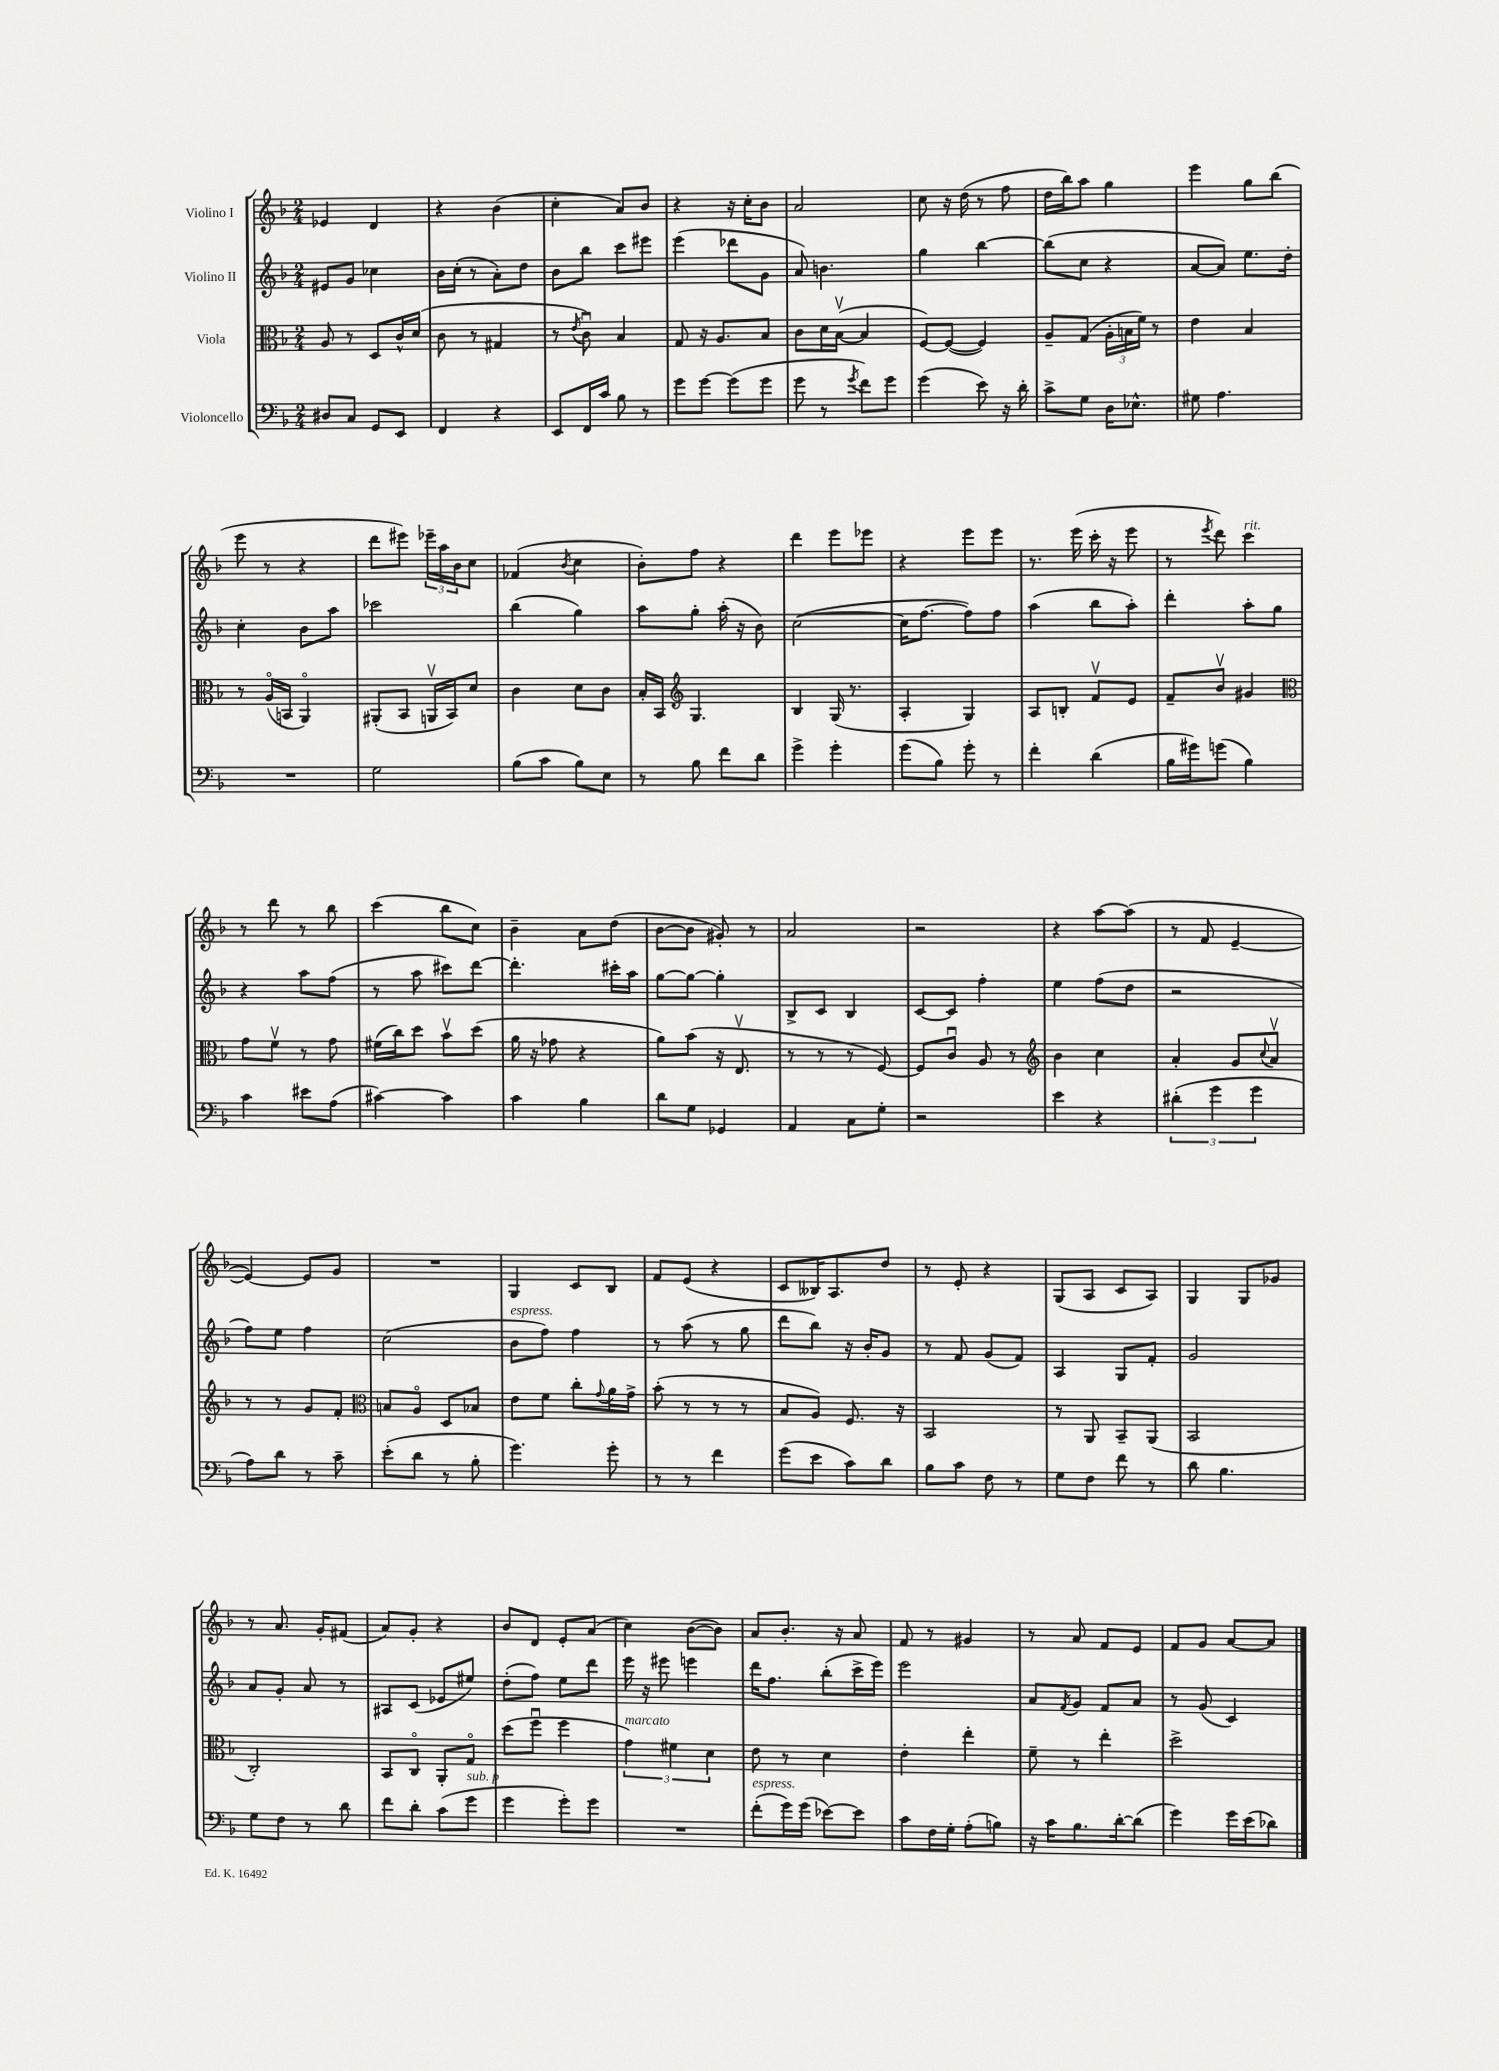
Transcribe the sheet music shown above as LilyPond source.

<<
\new StaffGroup <<
\new Staff = "s0" \with { instrumentName = "Violino I" } {
    \clef treble \key f \major \numericTimeSignature \time 2/4
    ees'4 d'4 |
    r4 bes'4( |
    c''4-. a'8) bes'8 |
    r4 r16 c''16-. bes'8 |
    a'2 |
    c''8 r16 d''16( r8 f''8 |
    d''16 bes''16) a''8 g''4 |
    e'''4 g''8 bes''8( |
    e'''8 r8 r4 |
    d'''8 eis'''8) \tuplet 3/2 { ees'''16-- a''16 bes'16 } c''8 |
    fes'4( \acciaccatura { bes'8 } c''4 |
    bes'8-.) f''8 r4 |
    d'''4 e'''8 ees'''8 |
    r4 e'''8 e'''8 |
    r8. e'''16( c'''16-. r16 e'''8 |
    r8 \acciaccatura { e'''8 } d'''8) c'''4^\markup { \italic "rit." } |
    r8 d'''8 r8 bes''8 |
    c'''4( bes''8 c''8) |
    bes'4-- a'8 d''8( |
    bes'8~ bes'8 gis'8-.) r8 |
    a'2 |
    r2 |
    r4 a''8~ a''8( |
    r8 f'8 e'4~-- |
    e'4~) e'8 g'8 |
    R2 |
    g4 c'8 bes8 |
    f'8 e'8( r4 |
    c'8 beses16) a8. d''8 |
    r8 e'8-. r4 |
    g8( a8 c'8 a8) |
    g4 g8 ges'8 |
    r8 a'8. g'16-. fis'8( |
    a'8) g'8-. r4 |
    bes'8 d'8 e'8-. a'8( |
    c''4) bes'8~( bes'8) |
    a'8 bes'8.-. r16 a'8 |
    f'8 r8 gis'4 |
    r8 a'8 f'8 e'8 |
    f'8 g'8 a'8~ a'8 \bar "|." |
}
\new Staff = "s1" \with { instrumentName = "Violino II" } {
    \clef treble \key f \major \numericTimeSignature \time 2/4
    eis'8 g'8 ces''4 |
    bes'16 c''16-.( r8 a'8-.) d''8 |
    bes'8 bes''8 c'''8 eis'''8 |
    e'''4( des'''8 g'8 |
    a'8) b'4. |
    g''4 bes''4~ |
    bes''8( c''8 r4 |
    a'8~ a'8) e''8. d''16-. |
    c''4-. bes'8 a''8 |
    ces'''2 |
    bes''4( g''4) |
    a''8 g''8-. a''16-.( r16 bes'8) |
    c''2~( |
    c''16 f''8.~ f''8) f''8 |
    a''4( bes''8 a''8-.) |
    d'''4-. a''8-. g''8 |
    r4 a''8 f''8( |
    r8 a''8 cis'''8) d'''8~ |
    d'''4.-. cis'''16-. a''16 |
    g''8~ g''8~ g''4-. |
    bes8-> c'8 bes4 |
    c'8~ c'8 f''4-. |
    e''4 f''8( d''8 |
    r2 |
    f''8) e''8 f''4 |
    c''2( |
    bes'8^\markup { \italic "espress." } f''8) f''4 |
    r8 a''8( r8 g''8 |
    d'''8 bes''8) r16 bes'16-. g'8 |
    r8 f'8 g'8( f'8) |
    a4 g8 f'8-. |
    g'2 |
    a'8 g'8-. a'8 r8 |
    ais8 c'8( ees'8 eis''8) |
    d''8-.( f''8) e''8 d'''8 |
    e'''16 r16 eis'''8 e'''4 |
    d'''16 f''8. bes''8-.( c'''16-> e'''16) |
    e'''2 |
    a'8 \acciaccatura { f'8 } g'8 f'8 a'8 |
    r8 g'8( c'4) \bar "|." |
}
\new Staff = "s2" \with { instrumentName = "Viola" } {
    \clef alto \key f \major \numericTimeSignature \time 2/4
    a8 r8 d8 c'16-^ d'16( |
    c'8 r8 gis4 |
    r8 \acciaccatura { e'8 } c'8\downbow) bes4 |
    g8 r16 a8. bes8 |
    c'8 d'16 bes16~\upbow( bes4 |
    f8~) f8~( f4) |
    a8-- g8( \tuplet 3/2 { a16-. b16 f'16) } r8 |
    e'4 bes4 |
    r8 a16\flageolet( b,16 a,4\flageolet) |
    ais,8-.( bes,8 a,16\upbow bes,16) d'8 |
    c'4 d'8 c'8 |
    bes16-. bes,16 \clef treble g4. |
    bes4 g16( r8. |
    a4-. g4) |
    a8 b8-. f'8\upbow e'8 |
    f'8-- bes'8\upbow gis'4 |
    \clef alto g'8 f'8\upbow r8 g'8 |
    fis'16( c''16) d''8 bes'8\upbow d''8( |
    a'16 r16 ges'8 r4 |
    a'8) bes'8( r16 e8.\upbow |
    r8 r8 r8 f8~) |
    f8 c'8\downbow a8 r8 |
    \clef treble bes'4 c''4 |
    a'4-. g'8 \appoggiatura { c''8 } a'8\upbow |
    r8 r8 g'8 f'8-. |
    \clef alto b8 a8\flageolet d8 bes8 |
    e'8 f'8 c''8-. \appoggiatura { g'8 } a'16 g'16-> |
    bes'8-.( r8 r8 r8 |
    bes8 a8) f8. r16 |
    bes,2 |
    r8 a,8 bes,8-- a,8( |
    bes,2 |
    c2-.) |
    bes,8 c8\flageolet a,8-. g8\flageolet |
    d''8( f''8\downbow f''4 |
    \tuplet 3/2 { g'4^\markup { \italic "marcato" }) fis'4 d'4 } |
    e'8 r8 d'4 |
    e'4-. e''4-. |
    f'8-- r8 e''4-. |
    d''2-> \bar "|." |
}
\new Staff = "s3" \with { instrumentName = "Violoncello" } {
    \clef bass \key f \major \numericTimeSignature \time 2/4
    dis8 c8 g,8 e,8 |
    f,4 r4 |
    e,8 f,16 c'16 bes8 r8 |
    g'8 g'8~ g'8( g'8 |
    g'8 r8 \acciaccatura { g'8 } f'8) g'8 |
    g'4( e'8) r16 d'16-. |
    c'8-> g8 d16 ees8.-^ |
    gis8 a4. |
    R2 |
    g2 |
    bes8( c'8 bes8) e8 |
    r8 bes8 f'8 d'8 |
    g'4-> g'4-. |
    g'8( bes8) g'8-. r8 |
    f'4-. d'4( |
    bes16 gis'16) g'8( bes4) |
    c'4 eis'8 a8( |
    cis'4~) cis'4 |
    c'4 bes4 |
    d'8 g8 ges,4 |
    a,4 c8 g8-. |
    r2 |
    e'4 r4 |
    \tuplet 3/2 { dis'4-.( g'4 g'4 } |
    a8) d'8 r8 c'8-- |
    e'8-.( d'8 r8 bes8-. |
    g'4.) g'8-. |
    r8 r8 f'4 |
    g'8( e'8 c'8) d'8 |
    bes8 c'8 f8 r8 |
    g8 f8 f'8 r8 |
    d'8 bes4. |
    g8 f8 r8 d'8 |
    f'8 d'8-. c'8( g'8^\markup { \italic "sub. p" } |
    g'4 g'8-.) g'8 |
    R2 |
    f'8-.^\markup { \italic "espress." }( g'16) g'16( ees'8~) ees'8 |
    c'8 f16 g16-. a8-.( b8) |
    r16 c'16 bes8. d'16~-. d'8( |
    g'4) g'16 e'16( des'8) \bar "|." |
}
>>
>>
\layout { \context { \Score \remove "Bar_number_engraver" } }
